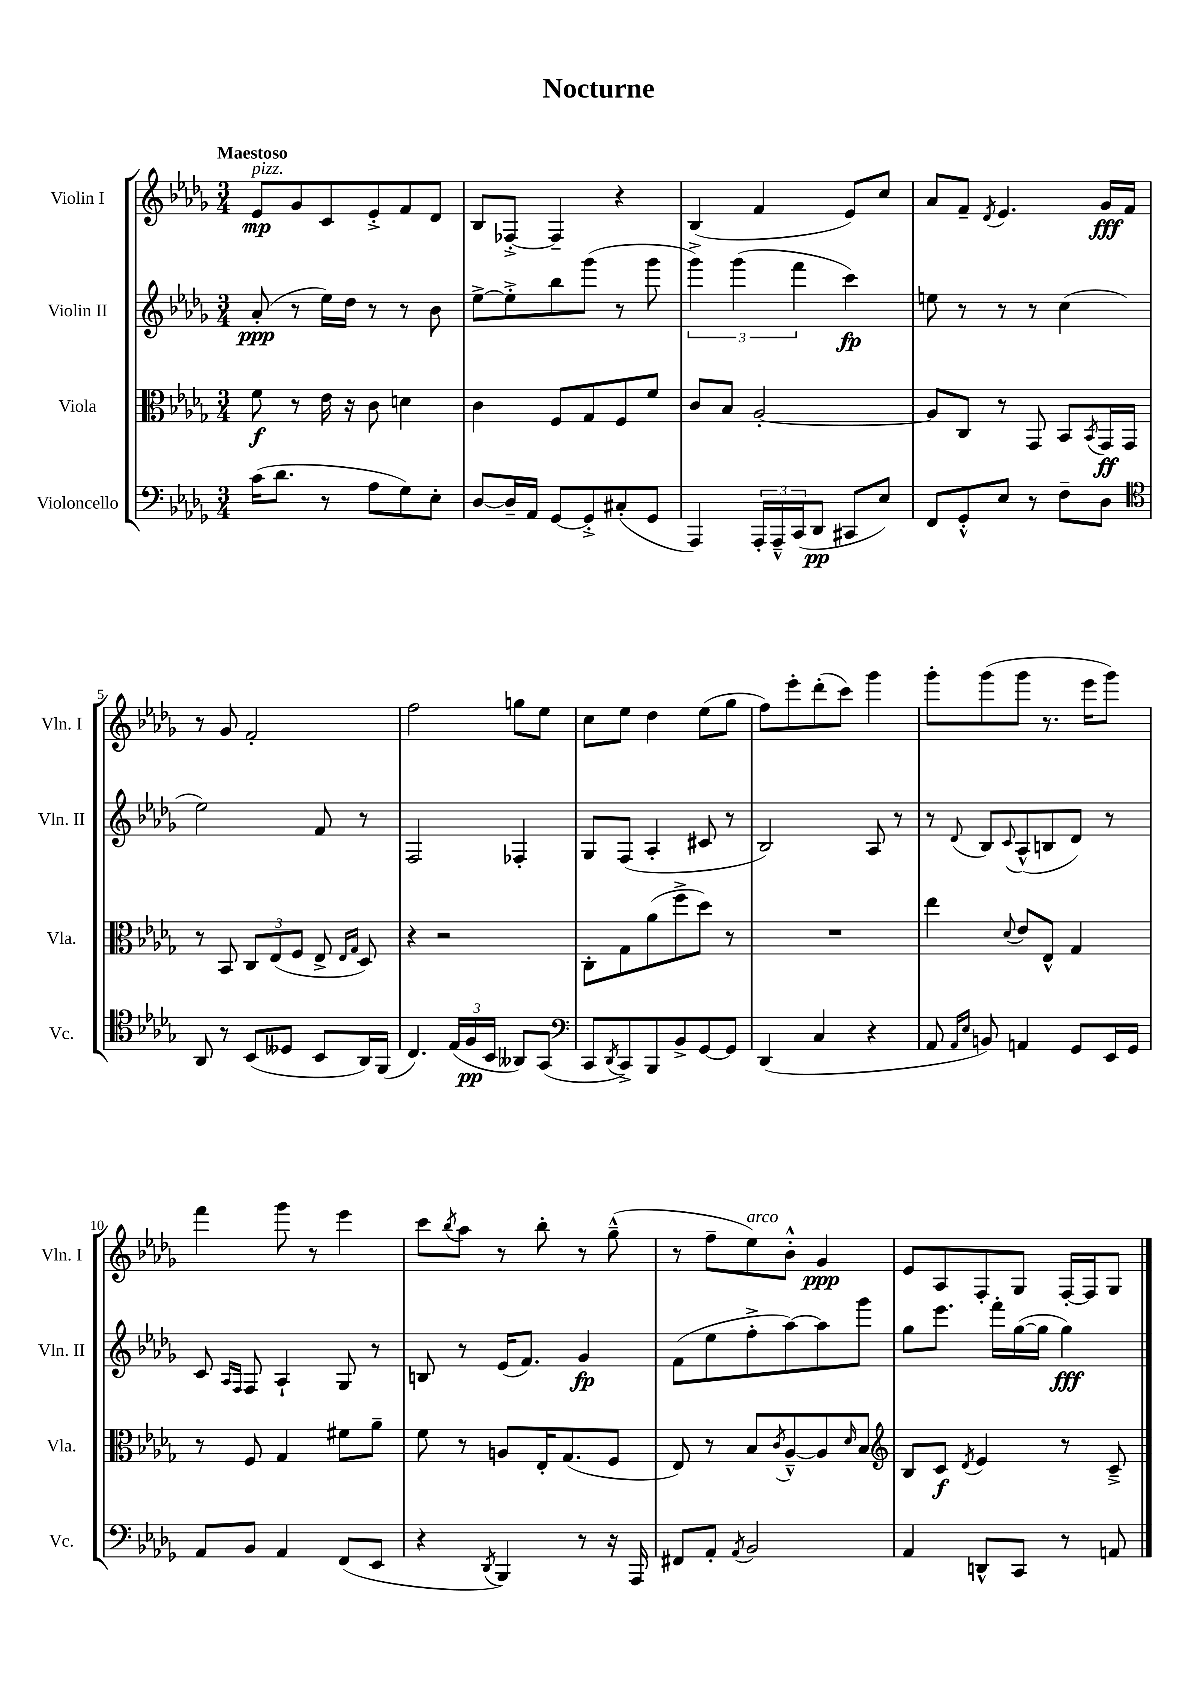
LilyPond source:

\header { title = "Nocturne" }
<<
\new StaffGroup <<
\new Staff = "s0" \with { instrumentName = "Violin I" shortInstrumentName = "Vln. I" } {
    \clef treble \key des \major \numericTimeSignature \time 3/4 \tempo "Maestoso"
    ees'8\mp^\markup { \italic "pizz." } ges'8 c'8 ees'8-.-> f'8 des'8 |
    bes8 fes8~-.-> fes4-- r4 |
    bes4( f'4 ees'8) c''8 |
    aes'8 f'8-- \acciaccatura { des'8 } ees'4. ges'16\fff f'16 |
    r8 ges'8 f'2-. |
    f''2 g''8 ees''8 |
    c''8 ees''8 des''4 ees''8( ges''8 |
    f''8) ees'''8-. des'''8-.( c'''8) ges'''4 |
    ges'''8-. ges'''8( ges'''8 r8. ees'''16 ges'''8) |
    f'''4 ges'''8 r8 ees'''4 |
    c'''8 \acciaccatura { bes''8 } aes''8 r8 bes''8-. r8 ges''8---^( |
    r8 f''8-- ees''8^\markup { \italic "arco" }) bes'8-.-^ ges'4\ppp |
    ees'8 aes8 f8-. ges8 f16~-. f16 ges8 \bar "|." |
}
\new Staff = "s1" \with { instrumentName = "Violin II" shortInstrumentName = "Vln. II" } {
    \clef treble \key des \major \numericTimeSignature \time 3/4
    aes'8-.\ppp( r8 ees''16) des''16 r8 r8 bes'8 |
    ees''8~-> ees''8-.-> bes''8 ges'''8( r8 ges'''8 |
    \tuplet 3/2 { ges'''4->) ges'''4( f'''4 } c'''4\fp) |
    e''8 r8 r8 r8 c''4( |
    ees''2) f'8 r8 |
    f2 fes4-. |
    ges8 f8( aes4-. cis'8 r8 |
    bes2) aes8 r8 |
    r8 \appoggiatura { des'8 } bes8 \appoggiatura { c'8 } aes8-^( b8 des'8) r8 |
    c'8 \grace { aes16 f16 } f8 aes4-! ges8 r8 |
    b8 r8 ees'16( f'8.) ges'4\fp |
    f'8( ees''8 f''8-.-> aes''8~) aes''8 ges'''8 |
    ges''8 ees'''8. f'''16-. ges''16~( ges''16 ges''4\fff) \bar "|." |
}
\new Staff = "s2" \with { instrumentName = "Viola" shortInstrumentName = "Vla." } {
    \clef alto \key des \major \numericTimeSignature \time 3/4
    f'8\f r8 ees'16 r16 c'8 d'4 |
    c'4 f8 ges8 f8 f'8 |
    c'8 bes8 aes2~-. |
    aes8 c8 r8 ges,8 bes,8 \acciaccatura { bes,8 } ges,16\ff ges,16 |
    r8 bes,8 \tuplet 3/2 { c8 ees8( f8 } ees8-> \grace { ees16 ges16 } des8) |
    r4 r2 |
    c8-. ges8 aes'8( f''8-> des''8) r8 |
    R2. |
    ees''4 \appoggiatura { des'8 } ees'8 ees8-^ ges4 |
    r8 f8 ges4 fis'8 aes'8-- |
    f'8 r8 a8 ees16-. ges8.( f8 |
    ees8) r8 bes8 \acciaccatura { c'8 } aes8~---^ aes8 \grace { des'16 } bes8 |
    \clef treble bes8 c'8\f \acciaccatura { des'8 } ees'4 r8 c'8---> \bar "|." |
}
\new Staff = "s3" \with { instrumentName = "Violoncello" shortInstrumentName = "Vc." } {
    \clef bass \key des \major \numericTimeSignature \time 3/4
    c'16( des'8. r8 aes8 ges8) ees8-. |
    des8~ des16-- aes,16 ges,8~ ges,8-.-> cis8-.( ges,8 |
    aes,,4) \tuplet 3/2 { aes,,16-. aes,,16---^ c,16( } des,8\pp cis,8 ees8) |
    f,8 ges,8-.-^ ees8 r8 f8-- des8 |
    \clef tenor aes,8 r8 bes,8( deses8 bes,8 aes,16) f,16( |
    c4.) \tuplet 3/2 { ees16( f16\pp bes,16 } aeses,8) ges,8( |
    \clef bass c,8 \acciaccatura { des,8 } c,8->) bes,,8 bes,8-> ges,8~ ges,8 |
    des,4( c4 r4 |
    aes,8 \grace { aes,16 ees16 } b,8) a,4 ges,8 ees,16 ges,16 |
    aes,8 bes,8 aes,4 f,8( ees,8 |
    r4 \acciaccatura { des,8 } bes,,4) r8 r16 aes,,16 |
    fis,8 aes,8-. \acciaccatura { aes,8 } bes,2 |
    aes,4 d,8-^ c,8 r8 a,8 \bar "|." |
}
>>
>>
